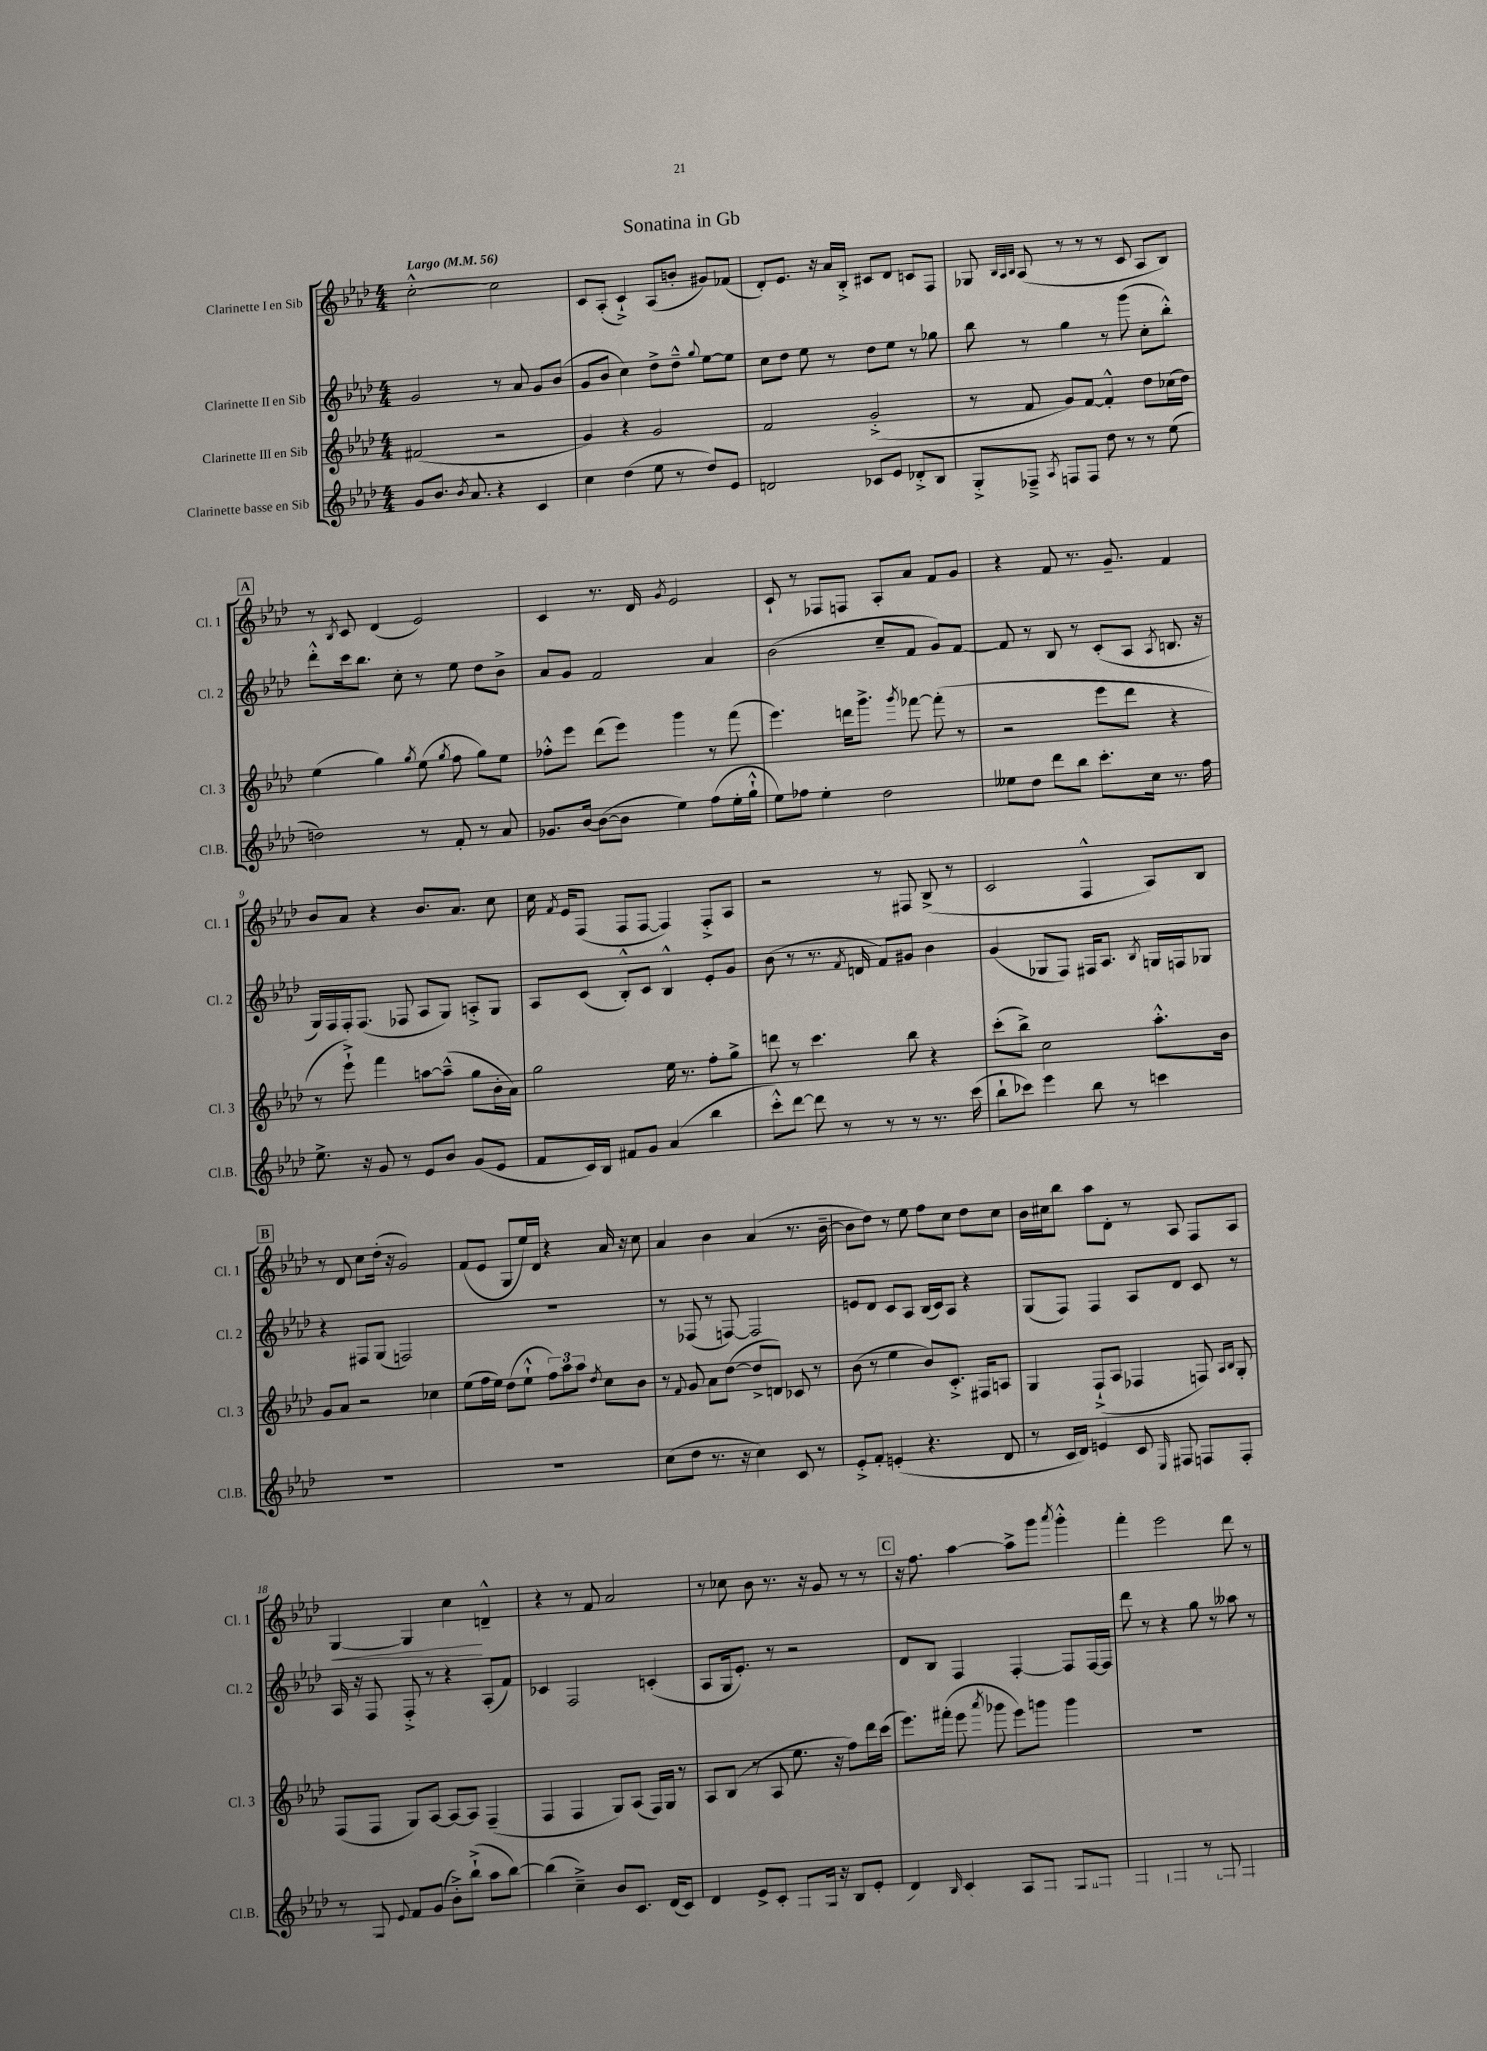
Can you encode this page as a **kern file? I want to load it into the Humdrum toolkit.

**kern	**kern	**kern	**kern	**dynam
*part4	*part3	*part2	*part1	*part1
*staff4	*staff3	*staff2	*staff1	*staff1
*I"Clarinette basse en Sib	*I"Clarinette III en Sib	*I"Clarinette II en Sib	*I"Clarinette I en Sib	*
*I'Cl.B.	*I'Cl. 3	*I'Cl. 2	*I'Cl. 1	*
*clefG2	*clefG2	*clefG2	*clefG2	*
*k[b-e-a-d-]	*k[b-e-a-d-]	*k[b-e-a-d-]	*k[b-e-a-d-]	*
*M4/4	*M4/4	*M4/4	*M4/4	*
*MM56	*MM56	*MM56	*MM56	*
=1	=1	=1	=1	=1
!	!	!	!LO:TX:a:B:t=Largo	!
8g/L	(2f#X/	2g/	[2cc'^^\	.
8.b-/J	.	.	.	.
8qb-/	.	.	.	.
8.a-/	.	.	.	.
4r	2r	8r	2cc\]	.
.	.	8a-/	.	.
4c/	.	8g/L	.	.
.	.	(8b-/J	.	.
=2	=2	=2	=2	=2
4cc\	4g/)	8g/L	8c/L	.
.	.	8b-/J	(8A-'/J	.
(4dd-\	4r	4cc\)	4c`^/)	.
8ee-\	2g/	8dd-^\L	(8A-/L	.
8r	.	8dd-~^^\J	8bn'/J	.
.	.	8qqgg/	.	.
8dd-/L)	.	[8ee-\L	8g#X/L)	.
8e-/J	.	8ee-\J]	(8f-X/J	.
=3	=3	=3	=3	=3
2dn/	2f/	8cc\L	8d-'/L)	.
.	.	8dd-\J	8.e-/J	.
.	.	8ee-\	.	.
.	.	.	16r	.
.	.	8r	16a-/LL	.
.	.	.	16B-'^/JJ	.
8c-X/L	(2g'^/	8dd-\L	8c#X/L	.
8e-/J	.	8ee-\J	8d-/J	.
8d-X'^/L	.	8r	8cn/L	.
8B-/J	.	8gg-X\	8F/J	.
=4	=4	=4	=4	=4
8G'^/L	8r	8bb-\	8G-X/	.
.	.	.	32qqB-/LLL	.
.	.	.	32qqA-/	.
.	.	.	32qqB-/JJJ	.
8F-X~^/J	8f/	8r	(8A-/	.
8qA-/	.	.	.	.
8Fn/L	8g/L)	4gg\	8r	.
8F/J	[8f/J	.	8r	.
8dd-\	4f'^^/]	8r	8r	.
8r	.	(8ggg\	8c/	.
8r	8dd-\L	8cc'\L	8A-/L	.
(8ee-\	(16cc-X\L	8bb-'^^\J)	8B-/J)	.
.	16dd-\JJ)	.	.	.
!!LO:LB:g=z
!!LO:REH:place=s1:t=A
=5	=5	=5	=5	=5
2ddn\)	(4ee-\	8ddd-'^^\L	8r	.
.	.	.	8qB-/	.
.	.	16ccc\k	8c/	.
.	.	8.bb-\J	.	.
.	4gg\)	.	(4d-/	.
.	.	8cc'\	.	.
.	8qgg/	.	.	.
8r	(8ee-\	8r	2e-/)	.
.	8qgg/	.	.	.
8f'/	8ff\	8ee-\	.	.
8r	8gg\L)	8dd-\L	.	.
8a-/	8ee-\J	8b-^\J	.	.
=6	=6	=6	=6	=6
8.g-X/L	8ff-X'^^\L	8a-/L	4c/	.
.	8eee-\J	8g/J	.	.
[16b-/Jk	.	.	.	.
(8b-\L_	(8ddd-\L	2f/	8.r	.
8b-\J]	8eee-\J)	.	.	.
.	.	.	16d-/	.
.	.	.	8qg/	.
4ee-\)	4ggg\	.	2e-/	.
(8ff\L	8r	4a-/	.	.
16ee-'\L	(8fff\	.	.	.
16gg`^^\JJ	.	.	.	.
=7	=7	=7	=7	=7
8ee-\L)	4.eee-\)	(2b-\	8c`/	.
8ff-X\J	.	.	8r	.
4ee-'\	.	.	8F-X/L	.
.	16dddn\KL	.	8Fn/J	.
.	8.ggg^\J	.	.	.
2dd-\	.	8cc~/L	8A-'/L	.
.	8qggg/	.	.	.
.	[8fff-X\	8f/J	8a-/J	.
.	(8fff-'\]	8g/L)	8f/L	.
.	8r	[8f/J	8g/J	.
=8	=8	=8	=8	=8
8ee--X\L	2r	8f/]	4r	.
8dd-\J	.	8r	.	.
8ddd-\L	.	8B-/	8f/	.
8bb-\J	.	8r	8.r	.
8.ccc'\L	8eee-\L	(8c'/L	.	.
.	.	.	8.g~/	.
.	8ddd-\J	8A-/J	.	.
16cc\Jk	.	.	.	.
.	.	8qA-/	.	.
8.r	4r	8.Bn/	4f/	.
16ff\	.	16r	.	.
!!LO:LB:g=z
=9	=9	=9	=9	=9
8.ee-^\	8r	16G/LL)	8b-/L	.
.	.	16F/	.	.
.	8eee-`^\)	16F'/J	8a-/J	.
16r	.	(8.F/J	.	.
8g/	4fff\	.	4r	.
8r	.	8F-X/	.	.
8e-/L	[8aan\L	8A-/L	8.b-/L	.
8b-/J	(8aa~^^\J]	8G/J)	.	.
.	.	.	8.a-/J	.
(8g/L	8gg\L	8An'^/L	.	.
8e-/J	16b-'\L	8G/J	8cc\	.
.	16a-\JJ)	.	.	.
=10	=10	=10	=10	=10
8f/L	2gg\	8A-/L	16cc\	.
.	.	.	8qf/	.
.	.	.	16e-/KL	.
16c/L)	.	(8c/J	(8F/J	.
16B-/JJ	.	.	.	.
8f#X/L	.	8B-'^^/L)	8F/L	.
8g/J	.	8c/J	[8F/J	.
(4a-/	16ee-\	4B-^^/	4F/])	.
.	8.r	.	.	.
4bb-\	8ff'\L	8e-'/L	8F'^/L	.
.	8gg^\J	8g/J	8A-/J	.
=11	=11	=11	=11	=11
8ccc'^^\L)	8dddn\	(8b-\	2r	.
[8ddd-\J	8r	8r	.	.
8ddd-\]	4.ccc\	8.r	.	.
8r	.	.	.	.
.	.	8qf/	.	.
.	.	16dn/	.	.
8r	.	8f/L)	8r	.
8r	8bb-\	8g#X/J	8F#X/	.
8.r	4r	4b-\	(8B-^/	.
.	.	.	8r	.
(16ccc\	.	.	.	.
=12	=12	=12	=12	=12
8bb-`\L	(8ccc'\L	(4g/	2c/	.
8ccc-X\J)	8bb-^\J)	.	.	.
4eee-\	2cc\	8G-X/L	.	.
.	.	8F/J)	.	.
8bb-\	.	16F#X/KL	4F^^/	.
.	.	8.A-/J	.	.
8r	.	.	.	.
.	.	8qB-/	.	.
4cccn\	8.aa-'^^\L	16Gn/LL	8A-/L)	.
.	.	16Fn/J	.	.
.	.	8G-X/J	8B-/J	.
.	16b-\Jk	.	.	.
!!LO:LB:g=z
!!LO:REH:place=s1:t=B
=13	=13	=13	=13	=13
1r	8g/L	4r	8r	.
.	8a-/J	.	8d-/	.
.	2r	8F#X/L	8cc\L	.
.	.	(8G/J	(16dd-'\Jk	.
.	.	.	16r	.
.	.	2Fn/)	2g/)	.
.	4cc-X\	.	.	.
=14	=14	=14	=14	=14
1r	(8ee-\L	1r	(8f/L	.
.	16ff\L	.	8e-/J	.
.	16ee-\JJ)	.	.	.
.	(8dd-\L	.	8G/L	.
.	8ee-`^^\J	.	16ee-/L)	.
.	.	.	16d-/JJ	.
.	12ff\L)	.	4r	.
.	12aa-\	.	.	.
.	12aa-\J	.	.	.
.	8qdd-/	.	.	.
.	8cc\L	.	16a-/	.
.	.	.	16r	.
.	8b-\J	.	8cc\	.
=15	=15	=15	=15	=15
(8cc\L	8r	8r	4a-/	.
.	8qqf/	.	.	.
8dd-\J	8g/	(8F-X/	.	.
8.r	8a-\L	8r	4b-\	.
.	([8dd-\J	[8Fn/)	.	.
16r	.	.	.	.
4cc\)	8dd-^/L]	2F/]	(4a-/	.
.	8dn/J)	.	.	.
8c/	8c-X/	.	8.r	.
8r	8r	.	.	.
.	.	.	[16b-~\	.
=16	=16	=16	=16	=16
8e-'^/L	(8b-\	8en/L	8b-\L]	.
8f'/J	8r	8d-/J	8dd-\J)	.
(4en'/	4ee-\	8c/L	8r	.
.	.	8A-/J	8ee-\	.
4.r	8b-/L)	(16B-/LL	8ff\L	.
.	.	16c/J)	.	.
.	8.c'^/J	8A-/J	8cc\J	.
.	.	4r	8dd-\L	.
.	16F#X/KL	.	.	.
8d-/	8An/J	.	8cc\J	.
=17	=17	=17	=17	=17
8r	4G/	(8G/L	16b-\LL	.
.	.	.	16cc#X\J	.
16c/LL	.	8F/J)	8bb-\J	.
16d-/JJ)	.	.	.	.
4en/	(8F`^/L	4F/	8aa-\L	.
.	8A-/J	.	8d-'\J	.
8c/	4F-X/	8A-/L	8r	.
16qqE-/	.	.	.	.
8F#X/	.	8d-/J	8A-/	.
8Fn/L	8Fn/)	8c/	8F/L	.
.	16qqA-/LL	.	.	.
.	16qqB-/JJ	.	.	.
8F'/J	8G'/	8r	8A-/J	.
!!LO:LB:g=z
=18	=18	=18	=18	=18
!	!	!	!	!LO:HP:b
8r	(8F/L	16A-/	[4G/	<
.	.	16r	.	.
8G^/	8F/J	8F/	.	.
8qqe-/	.	.	.	.
8f/L	8G/L)	8F'^/	4G/]	.
(8g/J	[8A-/J	8r	.	.
8b-'^\L)	8A-/L_	4r	4cc\	.
(8bb-`^\J	8A-/J]	.	.	.
8aa-\L	(4F~/	(8A-'/L	4dn~^^/	[
[8bb-\J)	.	8f/J)	.	.
=19	=19	=19	=19	=19
(4bb-\]	4F/	4c-X/	4r	.
4cc~^\)	4F/	2F/	8r	.
.	.	.	8f/	.
8b-/L	8G/L)	.	2a-/	.
8.c/J	(8A-/J	.	.	.
.	16F/LL)	(4cn'/	.	.
(16d-/KL	16G/JJ	.	.	.
8c/J)	8r	.	.	.
=20	=20	=20	=20	=20
4d-/	8A-/L	8A-/L	8r	.
.	(8B-/J	16G/k	8cc-X\	.
.	.	8.e-'/J)	.	.
(8e-^/L	8r	.	8b-\	.
8c'^/J	8A-/	8r	8.r	.
8F'/L)	8.ee-\	2r	.	.
.	.	.	16r	.
16G/Jk	.	.	8g/	.
16r	16r	.	.	.
(8B-/L	8ff\L)	.	8r	.
8e-'/J	16ddd-\L	.	8r	.
.	(16ccc\JJ	.	.	.
!!LO:REH:place=s1:t=C
=21	=21	=21	=21	=21
4d-/)	8.eee-\L)	8d-/L	16r	.
.	.	.	8.ff\	.
.	.	8B-/J	.	.
.	(16fff#X'\Jk	.	.	.
16qqB-/	.	.	.	.
(4c/	8eee-\	4F/	[4aa-\	.
.	8qaaa-/	.	.	.
.	8ggg-X\	.	.	.
8A-/L)	8eee-\L)	[4F'/	8aa-^\L]	.
8F/J	8gggn\J	.	8ggg\J	.
.	.	.	8qaaa-/	.
8G'/L	4ggg\	8F/L]	4ggg'^^\	.
8F#X/J	.	[16F/L	.	.
.	.	16F/JJ]	.	.
=22	=22	=22	=22	=22
4F/	1r	8ddd-\	4fff'\	.
.	.	8r	.	.
4F-X/	.	4r	2eee-\	.
8r	.	8gg\	.	.
8Fn/	.	8r	.	.
4F'/	.	8aa--X\	8ddd-\	.
.	.	8r	8r	.
==	==	==	==	==
*-	*-	*-	*-	*-
